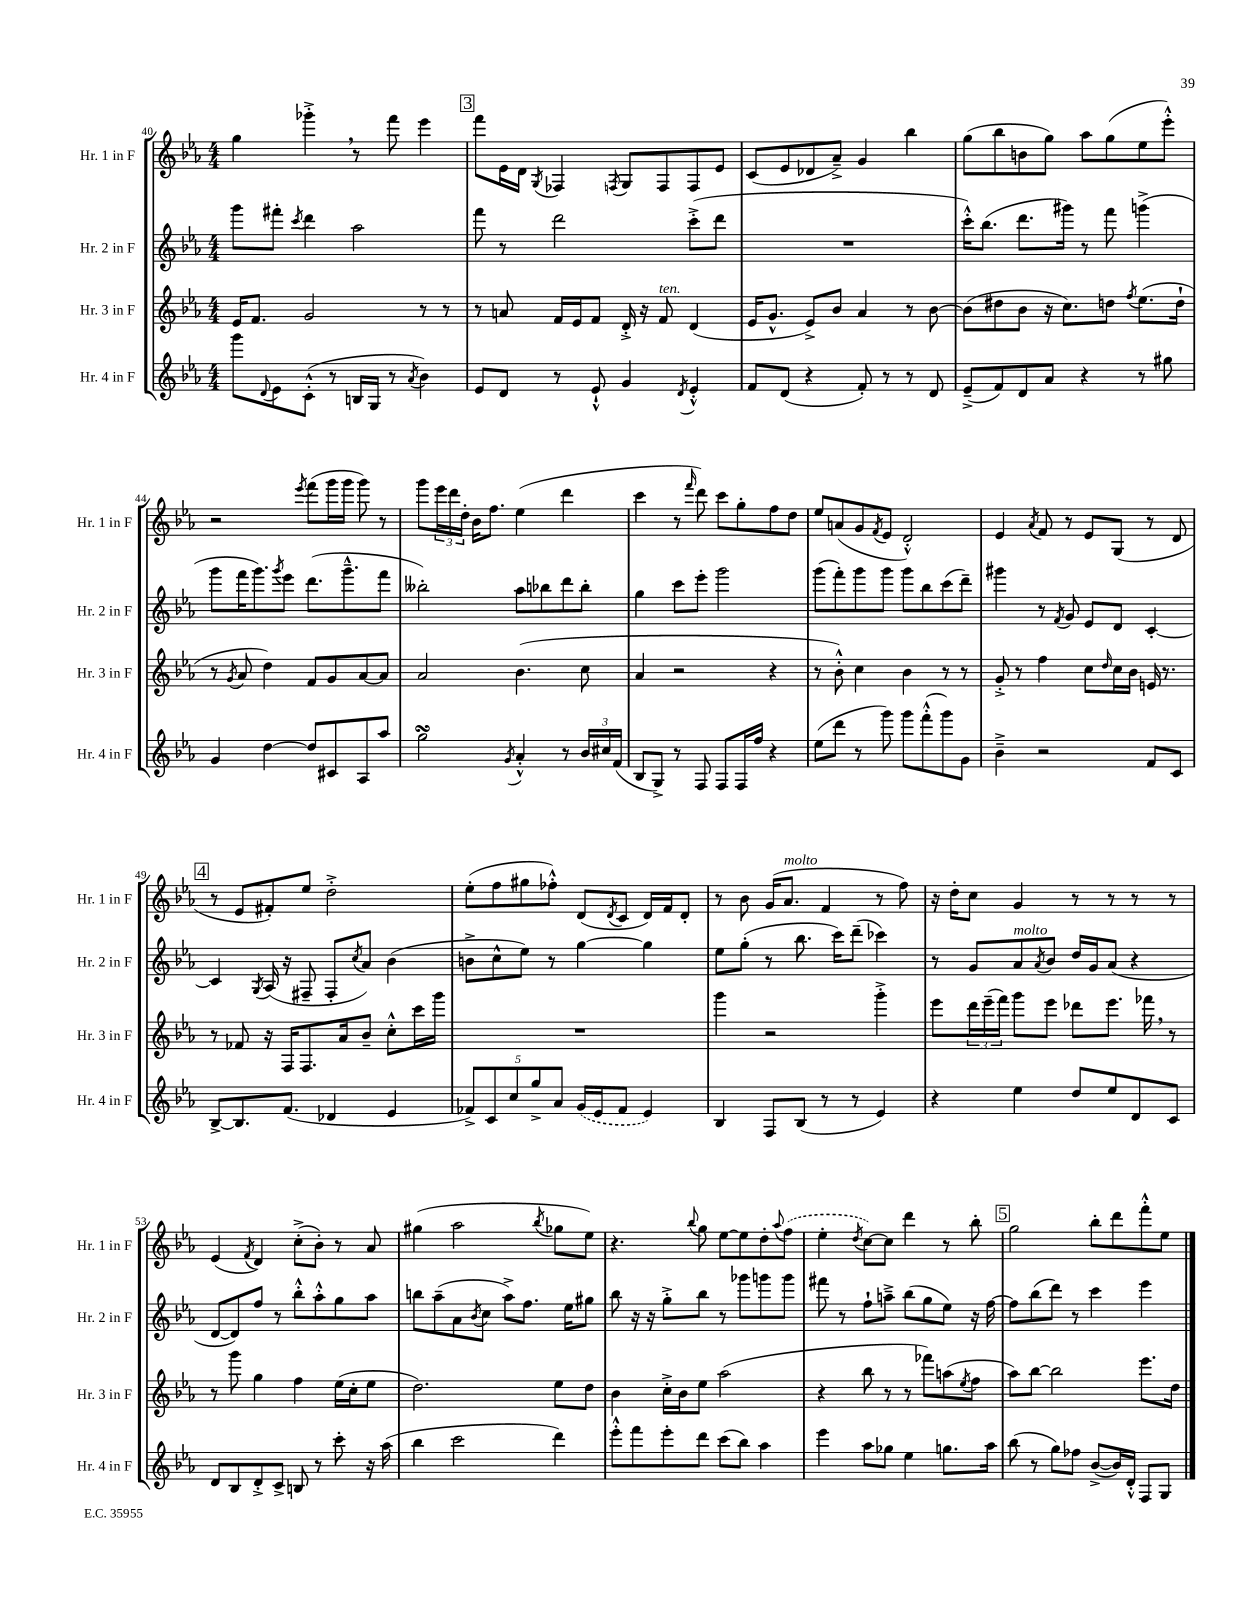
<<
\new StaffGroup <<
\new Staff = "s0" \with { instrumentName = "Hr. 1 in F" shortInstrumentName = "Hr. 1 in F" } {
    \clef treble \key ees \major \numericTimeSignature \time 4/4
    g''4 ges'''4-.-> \breathe r8 f'''8 ees'''4 |
    \mark \markup { \box "3" } f'''8 ees'16 d'16 \acciaccatura { g8 } fes4 \acciaccatura { f8 } g8 f8 f8 ees'8 |
    c'8( ees'8 des'8 aes'8--->) g'4 bes''4 |
    g''8( bes''8 b'8 g''8) aes''8 g''8( ees''8 ees'''8-.-^) |
    r2 \acciaccatura { ees'''8 } f'''8( g'''16 g'''16 g'''8) r8 |
    g'''8 \tuplet 3/2 { ees'''16 d'''16 d''16-. } bes'16 f''8. ees''4( d'''4 |
    c'''4 r8 \grace { f'''16 } d'''8) c'''8 g''8-. f''8 d''8 |
    ees''8 a'8( g'8 \acciaccatura { f'8 } ees'8 d'2-.-^) |
    ees'4 \acciaccatura { aes'8 } f'8 r8 ees'8 g8( r8 d'8 |
    \mark \markup { \box "4" } r8 ees'8 fis'8-.) ees''8 d''2-.-> |
    ees''8-.( f''8 gis''8 fes''8-.-^) d'8( \acciaccatura { d'8 } c'8 d'16) f'16 d'8-. |
    r8 bes'8 g'16( aes'8.^\markup { \italic "molto" } f'4 r8 f''8) |
    r16 d''16-. c''8 g'4 r8 r8 r8 r8 |
    ees'4( \acciaccatura { f'8 } d'4) c''8-.->( bes'8-.) r8 aes'8 |
    gis''4( aes''2 \acciaccatura { bes''8 } ges''8 ees''8) |
    r4. \appoggiatura { bes''8 } g''8 ees''8~ ees''8 d''8-. \appoggiatura { aes''8 } \once \slurDashed f''8( |
    ees''4-. \acciaccatura { d''8 } c''8~) c''8 d'''4 r8 bes''8-. |
    \mark \markup { \box "5" } g''2 bes''8-. d'''8 f'''8-.-^ ees''8 \bar "|." |
}
\new Staff = "s1" \with { instrumentName = "Hr. 2 in F" shortInstrumentName = "Hr. 2 in F" } {
    \clef treble \key ees \major \numericTimeSignature \time 4/4
    g'''8 fis'''8-. \acciaccatura { c'''8 } d'''4 aes''2 |
    \mark \markup { \box "3" } f'''8 r8 d'''2 c'''8-.->( d'''8 |
    R1 |
    c'''16-.-^) bes''8.( d'''8. gis'''16) r8 f'''8 g'''4->( |
    g'''8 f'''16 g'''8.) \acciaccatura { g'''8 } ees'''8 d'''8.( g'''8.---^ f'''8 |
    beses''2-.) aes''8 bes''8 d'''8 bes''8-. |
    g''4 c'''8 ees'''8-. g'''2 |
    g'''8( f'''8-.) g'''8 g'''8 g'''8 bes''8 c'''8( d'''8--) |
    gis'''4 r8 \acciaccatura { f'8 } g'8 ees'8 d'8 c'4~-. |
    \mark \markup { \box "4" } c'4 \acciaccatura { g8 } aes16( r16 fis8-- fis8-. \acciaccatura { c''8 } aes'8) bes'4( |
    b'8-> c''8-^ ees''8) r8 g''4~ g''4 |
    ees''8 g''8-.( r8 bes''8. c'''16) d'''8--( ces'''4) |
    r8 g'8 aes'8^\markup { \italic "molto" } \acciaccatura { aes'8 } bes'8 d''16 g'16 aes'8( r4 |
    d'8~ d'8) f''8 r8 bes''8-.-^ aes''8-.-^ g''8 aes''8 |
    b''8 aes''8--( aes'8 \acciaccatura { bes'8 } c''8 aes''8->) f''8. ees''16 gis''8 |
    bes''8 r16 r16 g''8-.-> bes''8 r8 ges'''8 g'''8 g'''8 |
    fis'''8 r8 f''8-! a''8---> bes''8( g''8 ees''8) r16 f''16~ |
    \mark \markup { \box "5" } f''8 bes''8( d'''8) r8 c'''4 ees'''4 \bar "|." |
}
\new Staff = "s2" \with { instrumentName = "Hr. 3 in F" shortInstrumentName = "Hr. 3 in F" } {
    \clef treble \key ees \major \numericTimeSignature \time 4/4
    ees'16 f'8. g'2 r8 r8 |
    \mark \markup { \box "3" } r8 a'8 f'16 ees'16 f'8 d'16-.-> r16 f'8^\markup { \italic "ten." } d'4( |
    ees'16 g'8.-^ ees'8->) bes'8 aes'4 r8 bes'8~ |
    bes'8( dis''8 bes'8 r16 c''8.) d''8 \acciaccatura { f''8 } ees''8.( d''16-! |
    r8 \acciaccatura { g'8 } aes'8 d''4) f'8 g'8 aes'8~ aes'8 |
    aes'2 bes'4.( c''8 |
    aes'4 r2 r4 |
    r8 bes'8-.-^) c''4 bes'4 r8 r8 |
    g'8-.-> r8 f''4 c''8 \grace { d''16 } c''16 bes'16 e'16 r8. |
    \mark \markup { \box "4" } r8 fes'8 r16 f16 f8. aes'16 bes'8-- c''8-.-^ c'''16 g'''16 |
    R1 |
    g'''4 r2 g'''4-.-> |
    ees'''8 \tuplet 3/2 { d'''16 ees'''16--( f'''16) } g'''8 ees'''8 des'''8 ees'''8. fes'''16 \breathe r8 |
    r8 g'''8 g''4 f''4 ees''16( c''16-. ees''8 |
    d''2.) ees''8 d''8 |
    bes'4 c''16-.-> bes'16 ees''8 aes''2( |
    r4 bes''8 r8 r8 fes'''8) a''8( \acciaccatura { ees''8 } f''8 |
    \mark \markup { \box "5" } aes''8) bes''8~ bes''2 ees'''8. d''16 \bar "|." |
}
\new Staff = "s3" \with { instrumentName = "Hr. 4 in F" shortInstrumentName = "Hr. 4 in F" } {
    \clef treble \key ees \major \numericTimeSignature \time 4/4
    g'''8 \appoggiatura { d'8 } ees'8 c'8-.-^( r8 b16 g16 r8 \acciaccatura { aes'8 } bes'4) |
    \mark \markup { \box "3" } ees'8 d'8 r8 ees'8-!-^ g'4 \acciaccatura { d'8 } ees'4-.-^ |
    f'8 d'8( r4 f'8-.) r8 r8 d'8 |
    ees'8--->( f'8) d'8 aes'8 r4 r8 gis''8 |
    g'4 d''4~ d''8 cis'8 aes8 aes''8 |
    g''2\turn \acciaccatura { g'8 } aes'4-.-^ r8 \tuplet 3/2 { bes'16 cis''16 f'16( } |
    bes8 g8->) r8 f8 f8 f16 f''16 r4 |
    ees''8( d'''8 r8 g'''8) g'''8 f'''8-.-^( g'''8) g'8 |
    bes'4---> r2 f'8 c'8 |
    \mark \markup { \box "4" } bes8~-> bes8. f'8.( des'4 ees'4 |
    \tuplet 5/4 { fes'8->) c'8 c''8 g''8-> aes'8 } \once \slurDashed g'16( ees'16 fes'8 ees'4) |
    bes4 f8 bes8( r8 r8 ees'4) |
    r4 ees''4 d''8 ees''8 d'8 c'8 |
    d'8 bes8 d'8-.-> c'8-> b8 r8 c'''8-. r16 aes''16( |
    bes''4 c'''2 d'''4) |
    ees'''8-.-^ f'''8 ees'''8-. d'''8 c'''8( bes''8) aes''4 |
    ees'''4 aes''8 ges''8 ees''4 g''8. aes''16 |
    \mark \markup { \box "5" } bes''8( r8 g''8) fes''8 bes'8~->( bes'16) d'16-.-^ f8 g8 \bar "|." |
}
>>
>>
\layout { \context { \Score currentBarNumber = #40 } }
